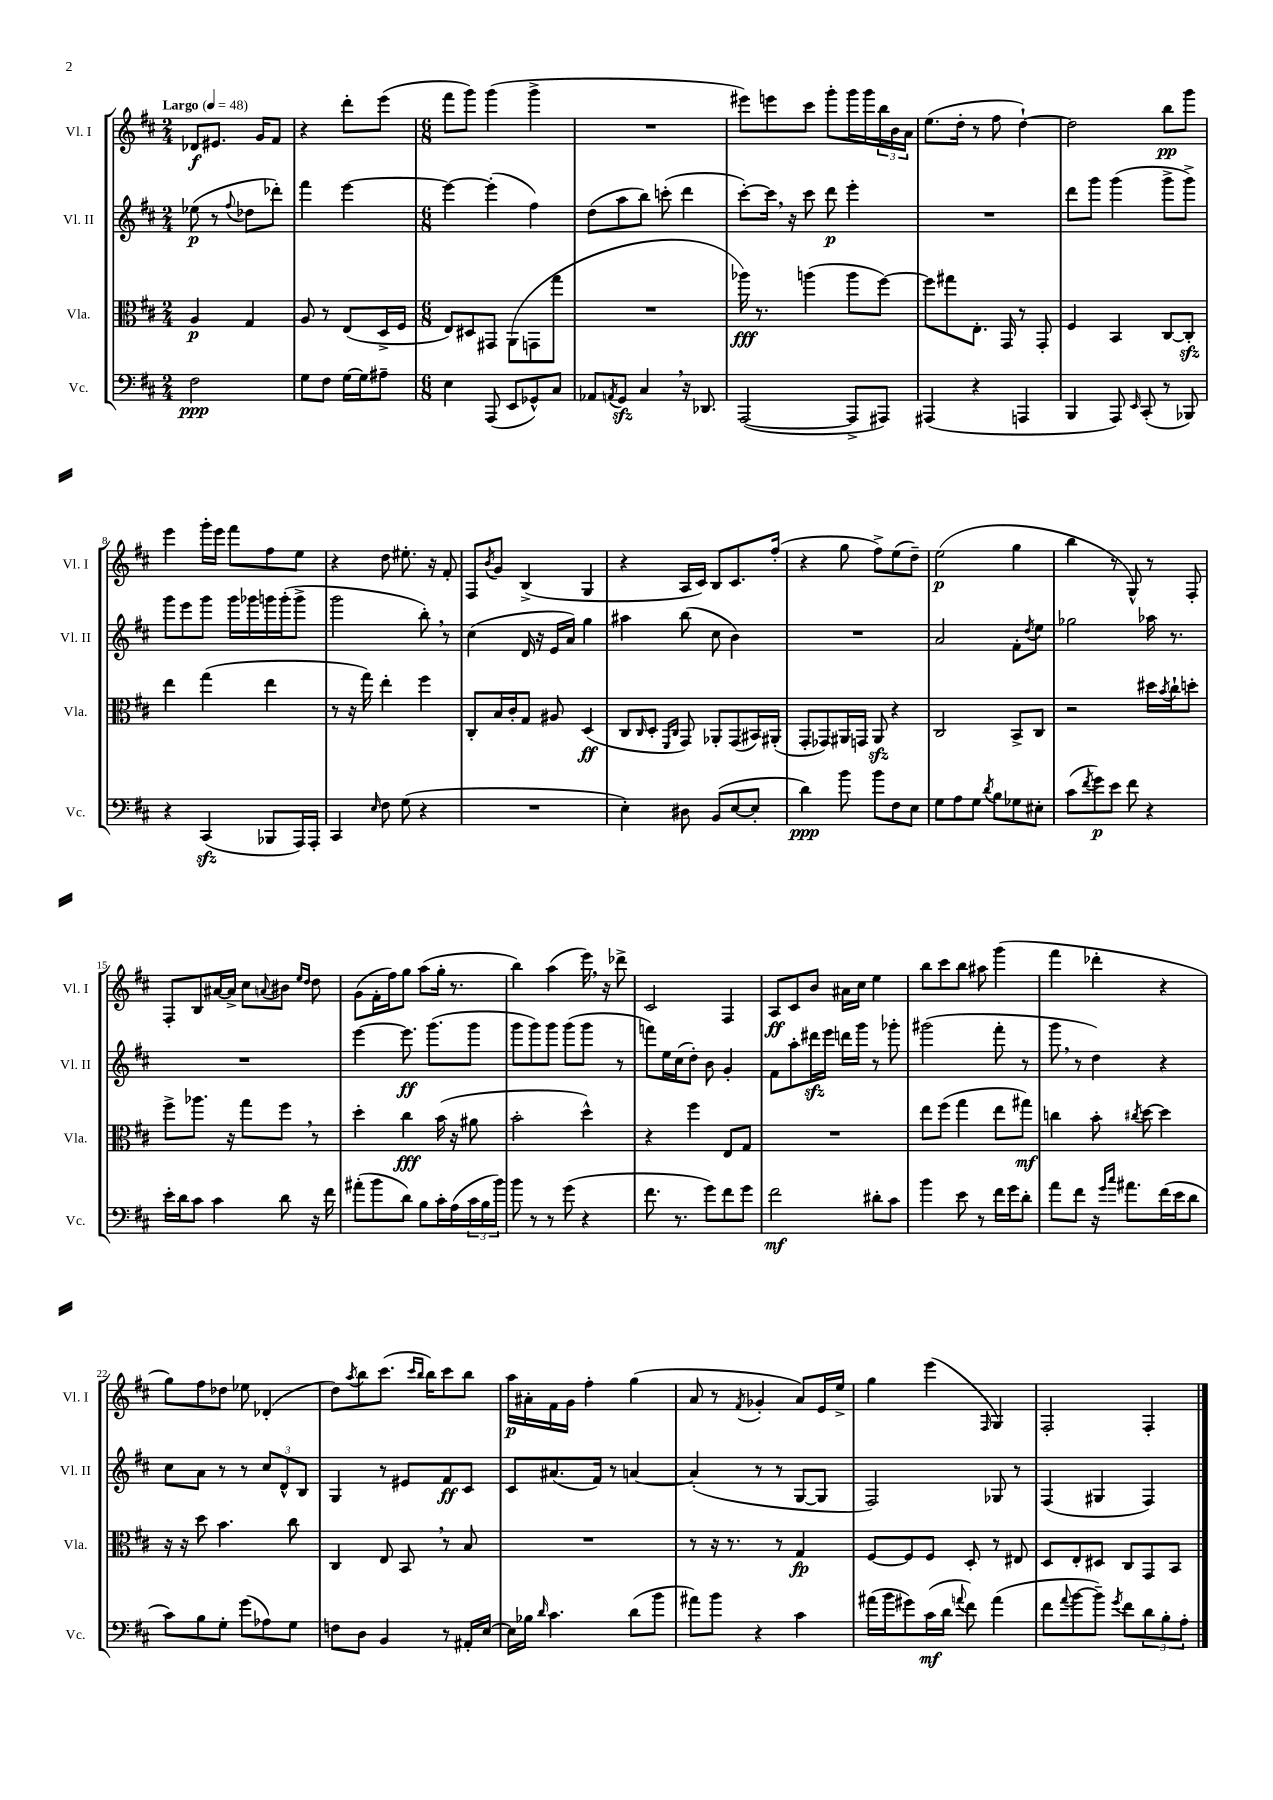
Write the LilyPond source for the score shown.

<<
\new StaffGroup <<
\new Staff = "s0" \with { instrumentName = "Vl. I" shortInstrumentName = "Vl. I" } {
    \clef treble \key d \major \numericTimeSignature \time 2/4 \tempo "Largo" 4 = 48
    des'8\f eis'8. g'16 fis'8 |
    r4 d'''8-. e'''8( |
    \numericTimeSignature \time 6/8 fis'''8 g'''8) g'''4( g'''4-> |
    R2. |
    eis'''8) e'''8 cis'''8 g'''8-. g'''16 g'''16 \tuplet 3/2 { b''16 b'16 a'16 } |
    e''8.( d''16-. r8 fis''8 d''4~-!) |
    d''2 b''8\pp g'''8 |
    e'''4 g'''16-. e'''16 fis'''8 fis''8 e''8 |
    r4 d''8 eis''8.-. r16 fis'8-. |
    fis8 \acciaccatura { b'8 } g'8 b4->( g4 |
    r4 a16 cis'16) b8 cis'8. fis''16-.( |
    r4 g''8 fis''8->) e''8( d''8--) |
    e''2\p( g''4 |
    b''4 r8 g8-^) r8 fis8-. |
    fis8-. b8 ais'16~ ais'16-> cis''8 \appoggiatura { a'8 } bis'8 \grace { e''16 d''16 } d''8 |
    g'8( fis'16-. fis''16) g''8 a''8( g''16-. r8. |
    b''4) a''4( e'''16) \breathe r16 des'''8-> |
    cis'2 fis4 |
    a8\ff cis'8 b'8 ais'16 cis''16 e''4 |
    b''8 cis'''8 b''8 ais''8 g'''4( |
    fis'''4 des'''4-. r4 |
    g''8) fis''8 des''8 ees''8 des'4-.( |
    d''8) \acciaccatura { a''8 } b''8 cis'''8.( \grace { cis'''16 b''16 } b''16) cis'''8 b''8 |
    a''16\p ais'16-. fis'16 g'16 fis''4-. g''4( |
    a'8 r8 \acciaccatura { fis'8 } ges'4-. a'8) e'16 e''16-> |
    g''4 e'''4( \grace { fis16 } g4) |
    fis2-. fis4-. \bar "|." |
}
\new Staff = "s1" \with { instrumentName = "Vl. II" shortInstrumentName = "Vl. II" } {
    \clef treble \key d \major \numericTimeSignature \time 2/4
    ees''8\p( r8 \appoggiatura { fis''8 } des''8 des'''8-.) |
    fis'''4 e'''4~ |
    \numericTimeSignature \time 6/8 e'''4~ e'''4-.( fis''4) |
    d''8( a''8 b''8) c'''8-.( d'''4 |
    cis'''8~-.) cis'''16 \breathe r16 cis'''8 d'''8\p e'''4-. |
    R2. |
    d'''8 g'''8 g'''4( g'''8-> g'''8->) |
    g'''8 e'''8 g'''8 g'''16 ges'''16 g'''16 g'''16-.( g'''8-> |
    g'''2 b''8-.) \breathe r8 |
    cis''4( d'16 r16 e'16 a'16) g''4 |
    ais''4 b''8( cis''8 b'4) |
    R2. |
    a'2 fis'8-. \acciaccatura { d''8 } e''8 |
    ges''2 aes''16 r8. |
    R2. |
    e'''4~ e'''8.\ff g'''8.( g'''8 |
    g'''8 g'''8) g'''8 g'''8( g'''8 r8 |
    f'''8) e''16 cis''16( d''8-.) b'8 g'4-. |
    fis'8 a''8-. dis'''16\sfz e'''16 d'''16 g'''16 r8 ges'''8-. |
    gis'''2( fis'''8-. r8 |
    g'''8 \breathe r8 d''4) r4 |
    cis''8 a'8 r8 r8 \tuplet 3/2 { cis''8 d'8-^ b8 } |
    g4 r8 eis'8 fis'8\ff cis'8 |
    cis'8 ais'8.( fis'16) r8 a'4~ |
    a'4-.( r8 r8 g8~ g8 |
    fis2) ges8 r8 |
    fis4( gis4 fis4) \bar "|." |
}
\new Staff = "s2" \with { instrumentName = "Vla." shortInstrumentName = "Vla." } {
    \clef alto \key d \major \numericTimeSignature \time 2/4
    a4\p g4 |
    a8 r8 e8( d16-> fis16 |
    \numericTimeSignature \time 6/8 e8) dis8 gis,8 a,8( g,8 g''8 |
    R2. |
    aes''16\fff) r8. a''4( a''8 fis''8~) |
    fis''8 gis''8 e8.-. g,16 r8 g,8-. |
    fis4 b,4 cis8~ cis8-.\sfz |
    e''4 g''4( e''4 |
    r8 r16 g''16) e''4-. fis''4 |
    cis8-. b16 cis'16-. g8 ais8 d4\ff( |
    cis8 \grace { cis16 } d8-. \grace { fis,16 cis16 } g,8) aes,8-. g,8( bis,16) ais,16-.( |
    g,8-. ges,8) ais,16 g,16 ais,8\sfz r4 |
    cis2 b,8-> cis8 |
    r2 dis''16 \acciaccatura { b'8 } cis''16-! d''8-. |
    fis''8-> aes''8. r16 g''8 fis''8 \breathe r8 |
    d''4-. cis''4\fff b'16( r16 ais'8 |
    b'2-. d''4-^) |
    r4 fis''4 e8 g8 |
    R2. |
    e''8 fis''8( g''4 e''8 gis''8\mf) |
    c''4 b'8-. \acciaccatura { cis''8 } d''8~ d''4 |
    r16 r16 d''8 b'4. cis''8 |
    cis4 e8 b,8 \breathe r8 b8 |
    R2. |
    r8 r16 r8. r8 g4\fp |
    fis8~ fis8 fis8 d8-. r8 eis8 |
    d8 e8-. dis8 cis8 g,8 b,8 \bar "|." |
}
\new Staff = "s3" \with { instrumentName = "Vc." shortInstrumentName = "Vc." } {
    \clef bass \key d \major \numericTimeSignature \time 2/4
    fis2\ppp |
    g8 fis8 g16~ g16 ais8-- |
    \numericTimeSignature \time 6/8 e4 a,,8( e,8 ges,8-^) cis8 |
    aes,8 \acciaccatura { a,8 } g,8\sfz cis4 \breathe r16 des,8. |
    a,,2~( a,,8-> ais,,8) |
    ais,,4( r4 a,,4 |
    b,,4 a,,8) \grace { e,16 } cis,8-.( r8 bes,,8) |
    r4 cis,4\sfz( bes,,8 a,,16) a,,16-. |
    cis,4 \grace { e16 } fis8 g8( r4 |
    R2. |
    e4-.) dis8 b,8( e8~ e8-. |
    d'4\ppp) b'8 b'8 fis8 e8 |
    g8 a8 g8 \acciaccatura { d'8 } b8 ges8 eis8-. |
    cis'8( \acciaccatura { fis'8 } g'8\p) e'8 fis'8 r4 |
    e'16-. d'16 cis'8 cis'4 d'8 r16 fis'16 |
    ais'8-.( b'8 d'8) b8 cis'16-. a16( \tuplet 3/2 { cis'16 b16 b'16) } |
    b'8 r8 r8 g'8( r4 |
    fis'8. r8. g'8) fis'8 g'8 |
    fis'2\mf dis'8-. cis'8 |
    b'4 e'8 r8 fis'16 g'16 d'8-. |
    a'8 fis'8 r16 \grace { g'16 cis''16 } ais'8. fis'16( e'16 d'8 |
    cis'8) b8 g8-. g'8( aes8) g8 |
    f8 d8 b,4 r8 ais,16-. e16~ |
    e16 bes16 \grace { d'16 } cis'4. d'8( b'8 |
    ais'8) b'8 r4 cis'4 |
    ais'16( b'16 gis'8) cis'16\mf( d'16 \appoggiatura { a'8 } fis'8) a'4( |
    fis'8 \appoggiatura { a'8 } b'8~ b'8--) \acciaccatura { g'8 } fis'8 \tuplet 3/2 { d'8 b8-. a8-. } \bar "|." |
}
>>
>>
